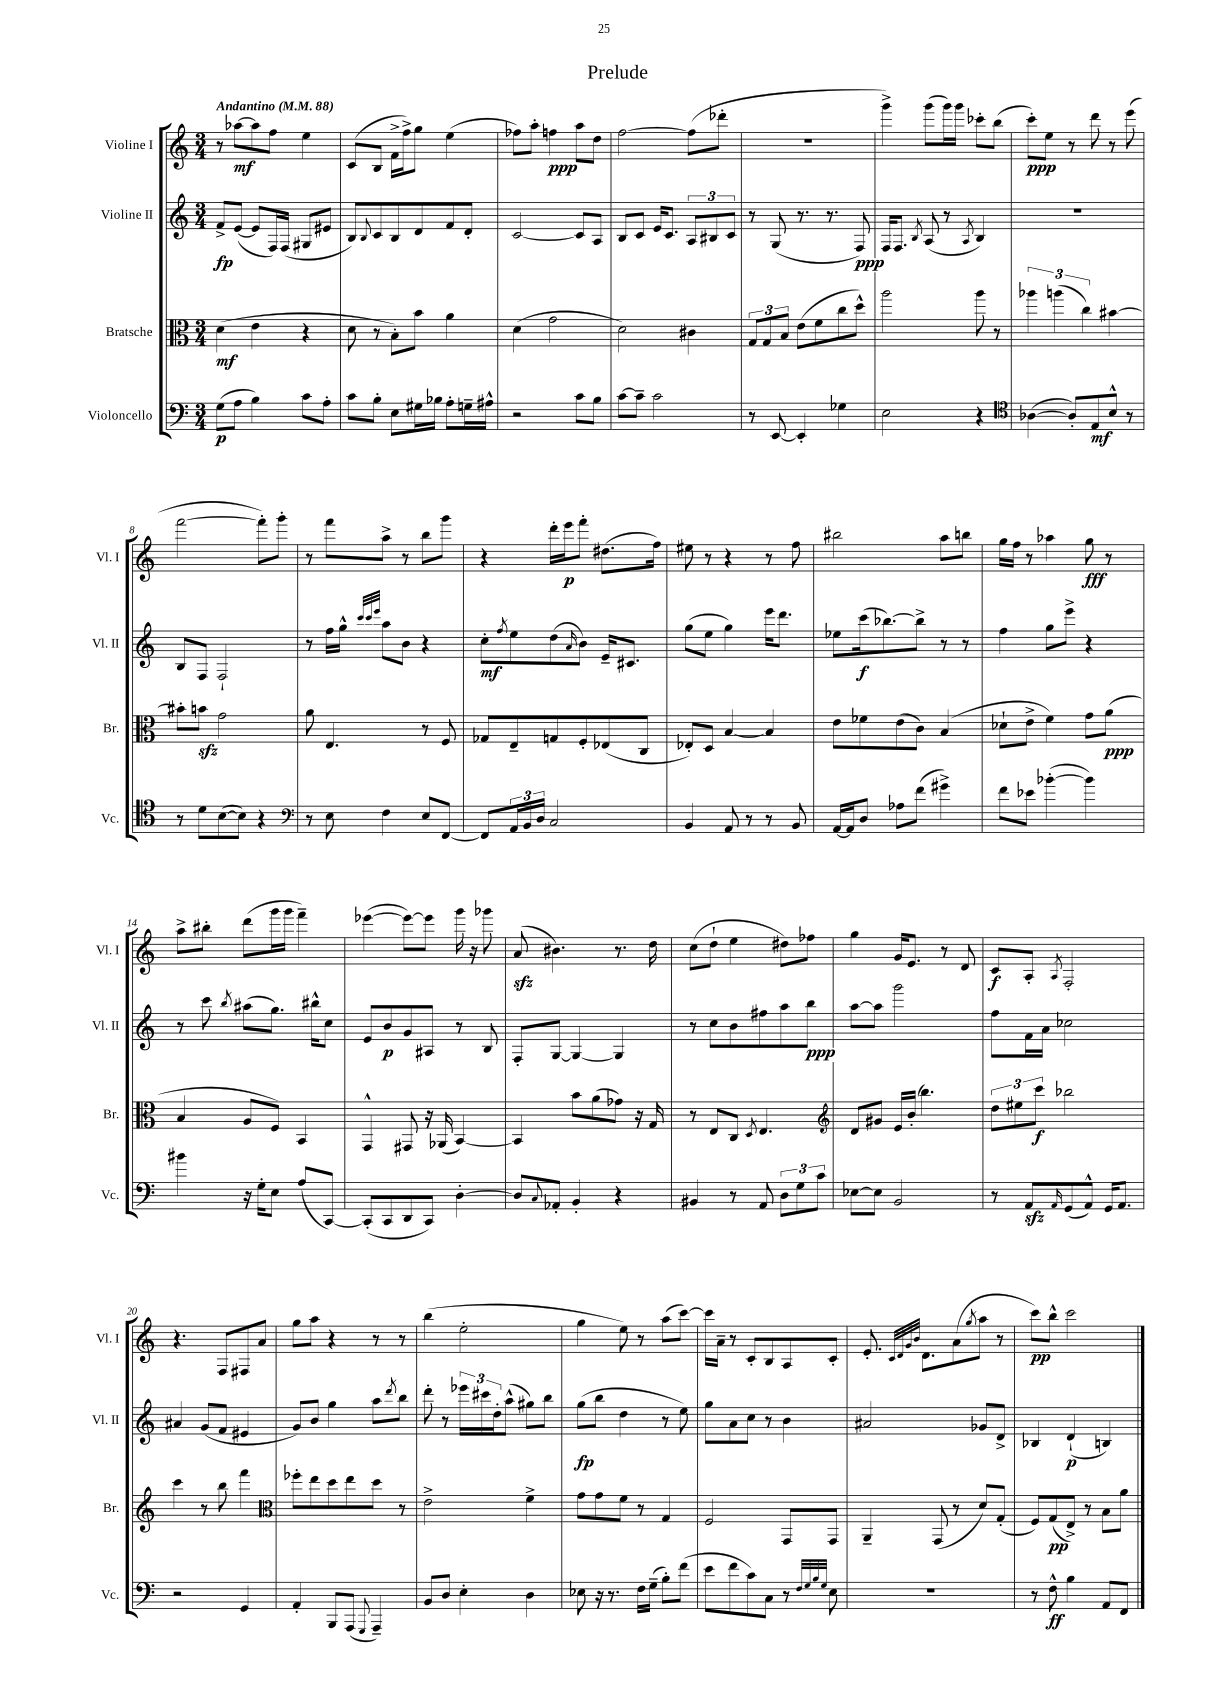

**kern	**dynam	**kern	**dynam	**kern	**dynam	**kern	**dynam
*part4	*part4	*part3	*part3	*part2	*part2	*part1	*part1
*staff4	*staff4	*staff3	*staff3	*staff2	*staff2	*staff1	*staff1
*I"Violoncello	*	*I"Bratsche	*	*I"Violine II	*	*I"Violine I	*
*I'Vc.	*	*I'Br.	*	*I'Vl. II	*	*I'Vl. I	*
*clefF4	*	*clefC3	*	*clefG2	*	*clefG2	*
*k[]	*	*k[]	*	*k[]	*	*k[]	*
*M3/4	*	*M3/4	*	*M3/4	*	*M3/4	*
*MM88	*	*MM88	*	*MM88	*	*MM88	*
=1	=1	=1	=1	=1	=1	=1	=1
!	!	!	!	!	!	!LO:TX:a:B:t=Andantino	!
(8G\L	p	(4d\	mf	8f^/L	fp	8r	.
8A\J	.	.	.	([8e/J	.	[8aa-X\L	mf
4B\)	.	4e\	.	8e/L]	.	8aa-\]	.
.	.	.	.	16F/L)	.	8ff\J	.
.	.	.	.	(16F/JJ	.	.	.
8c\L	.	4r	.	8G#X/L	.	4ee\	.
8A'\J	.	.	.	8e#X/J	.	.	.
=2	=2	=2	=2	=2	=2	=2	=2
8c\L	.	8d\	.	8B/L)	.	(8c/L	.
.	.	.	.	8qqB/	.	.	.
8B'\J	.	8r	.	8c/	.	8B/J	.
8E\L	.	8B'\L)	.	8B/	.	16f^\LL	.
.	.	.	.	.	.	16ff^\J)	.
16G#X\L	.	8b\J	.	8d/	.	8gg\J	.
16B-X\JJ	.	.	.	.	.	.	.
8A'\L	.	4a\	.	8f/	.	(4ee\	.
16Gn~\L	.	.	.	8d'/J	.	.	.
16A#X^^\JJ	.	.	.	.	.	.	.
=3	=3	=3	=3	=3	=3	=3	=3
2r	.	(4d\	.	[2c/	.	8ff-X\L)	.
.	.	.	.	.	.	8aa'\J	.
.	.	2g\	.	.	.	4ffn\	ppp
8c\L	.	.	.	8c/L]	.	8aa\L	.
8B\J	.	.	.	8A/J	.	8dd\J	.
=4	=4	=4	=4	=4	=4	=4	=4
[8c\L	.	2d\)	.	8B/L	.	[2ff\	.
8c~\J]	.	.	.	8c/J	.	.	.
2c\	.	.	.	16e/KL	.	.	.
.	.	.	.	8.c/J	.	.	.
.	.	4c#X\	.	12A/L	.	(8ff\L]	.
.	.	.	.	12B#X/	.	.	.
.	.	.	.	.	.	8ddd-X'\J	.
.	.	.	.	12c/J	.	.	.
=5	=5	=5	=5	=5	=5	=5	=5
8r	.	12G/L	.	8r	.	2.r	.
.	.	12G/	.	.	.	.	.
[8EE/	.	.	.	(8G/	.	.	.
.	.	12B/J	.	.	.	.	.
4EE'/]	.	(8e\L	.	8.r	.	.	.
.	.	8f\	.	.	.	.	.
.	.	.	.	8.r	.	.	.
4G-X\	.	8cc\	.	.	.	.	.
.	.	8dd^^\J)	.	8F/)	ppp	.	.
=6	=6	=6	=6	=6	=6	=6	=6
2E\	.	2aa\	.	16F/KL	.	4ggg^\)	.
.	.	.	.	8.F/J	.	.	.
.	.	.	.	8qB/	.	.	.
.	.	.	.	(8A/	.	(8ggg\L	.
.	.	.	.	8r	.	16ggg\L)	.
.	.	.	.	.	.	16ggg\JJ	.
.	.	.	.	8qA/	.	.	.
4r	.	8aa\	.	4B/)	.	8ccc-X'\L	.
.	.	8r	.	.	.	(8bb\J	.
=7	=7	=7	=7	=7	=7	=7	=7
*clefC4	*	*	*	*	*	*	*
([4A-X\	.	6aa-X\	.	2.r	.	8ccc'\L)	ppp
.	.	.	.	.	.	8ee\J	.
.	.	(6aan\	.	.	.	.	.
8A-'/L])	.	.	.	.	.	8r	.
.	.	6cc\)	.	.	.	.	.
8E/	mf	.	.	.	.	8ddd\	.
8B^^/J	.	[4b#X\	.	.	.	8r	.
8r	.	.	.	.	.	(8eee\	.
!!LO:LB:g=z
=8	=8	=8	=8	=8	=8	=8	=8
8r	.	8b#X'\L]	.	8B/L	.	[2fff\	.
8d\L	.	8bnzz\J	.	8F/J	.	.	.
([8B\	.	2g\	.	2F`/	.	.	.
8B\J])	.	.	.	.	.	.	.
4r	.	.	.	.	.	8fff'\L])	.
.	.	.	.	.	.	8ggg'\J	.
=9	=9	=9	=9	=9	=9	=9	=9
*clefF4	*	*	*	*	*	*	*
8r	.	8a\	.	8r	.	8r	.
8E\	.	4.E/	.	16ff\LL	.	8fff\L	.
.	.	.	.	16gg^^\JJ	.	.	.
.	.	.	.	32qqccc/LLL	.	.	.
.	.	.	.	32qqccc/	.	.	.
.	.	.	.	32qqeee/JJJ	.	.	.
4F\	.	.	.	8aa\L	.	8aa^\J	.
.	.	.	.	8b\J	.	8r	.
8E/L	.	8r	.	4r	.	8bb\L	.
[8FF/J	.	8F/	.	.	.	8ggg\J	.
=10	=10	=10	=10	=10	=10	=10	=10
8FF/L]	.	8G-X/L	.	8cc'\L	mf	4r	.
.	.	.	.	8qff/	.	.	.
24AA/L	.	8E~/	.	8ee\	.	.	.
24BB/	.	.	.	.	.	.	.
24D/JJ	.	.	.	.	.	.	.
2C/	.	8Gn/	.	(8dd\	.	16ddd'\LL	.
.	.	.	.	.	.	16eee\J	p
.	.	.	.	16qqa/	.	.	.
.	.	8F'/	.	8b\J)	.	8fff'\J	.
.	.	(8E-X/	.	16e~/KL	.	(8.dd#X\L	.
.	.	.	.	8.c#X/J	.	.	.
.	.	8C/J	.	.	.	.	.
.	.	.	.	.	.	16ff\Jk)	.
=11	=11	=11	=11	=11	=11	=11	=11
4BB/	.	8E-X'/L)	.	(8gg\L	.	8ee#X\	.
.	.	8D/J	.	8ee\J	.	8r	.
8AA/	.	[4B/	.	4gg\)	.	4r	.
8r	.	.	.	.	.	.	.
8r	.	4B/]	.	16eee\KL	.	8r	.
.	.	.	.	8.ddd\J	.	.	.
8BB/	.	.	.	.	.	8ff\	.
=12	=12	=12	=12	=12	=12	=12	=12
[16AA/LL	.	8e\L	.	8ee-X\L	.	2bb#X\	.
16AA/J]	.	.	.	.	.	.	.
8D/J	.	8f-X\	.	(16ccc\k	f	.	.
.	.	.	.	[8.bb-X\)	.	.	.
8A-X\L	.	(8e\	.	.	.	.	.
(8f\J	.	8c\J)	.	8bb-^\J]	.	.	.
4g#X^\)	.	(4B/	.	8r	.	8aa\L	.
.	.	.	.	8r	.	8bbn\J	.
=13	=13	=13	=13	=13	=13	=13	=13
8f\L	.	8d-X`\L	.	4ff\	.	16gg\LL	.
.	.	.	.	.	.	16ff\JJ	.
8e-X\J	.	8e^\J	.	.	.	8r	.
([4b-X'\	.	4f\)	.	8gg\L	.	4aa-X\	.
.	.	.	.	8eee^\J	.	.	.
4b-\])	.	8g\L	.	4r	.	8gg\	fff
.	.	(8a\J	ppp	.	.	8r	.
!!LO:LB:g=z
=14	=14	=14	=14	=14	=14	=14	=14
4b#X\	.	4B/	.	8r	.	8aa^\L	.
.	.	.	.	8ccc\	.	8bb#X'\J	.
.	.	.	.	8qbb/	.	.	.
16r	.	8A/L	.	(8aa#X\L	.	(8ddd\L	.
16G'\KL	.	.	.	.	.	.	.
8E\J	.	8F/J)	.	8.gg\J)	.	16ggg\L	.
.	.	.	.	.	.	16ggg\JJ	.
(8A/L	.	4BB/	.	.	.	4fff~\)	.
.	.	.	.	16bb#X^^\KL	.	.	.
[8CC/J)	.	.	.	8cc\J	.	.	.
=15	=15	=15	=15	=15	=15	=15	=15
(8CC'/L]	.	4GG^^/	.	8e/L	.	([4eee-X\	.
8CC/	.	.	.	8b/	p	.	.
8DD/	.	8GG#X/	.	8g/	.	8eee-\L_)	.
8CC/J)	.	16r	.	8A#X/J	.	8eee-\J]	.
.	.	(16AA-X/	.	.	.	.	.
[4D'\	.	[4BB/)	.	8r	.	16ggg\	.
.	.	.	.	.	.	16r	.
.	.	.	.	8B/	.	8ggg-X\	.
=16	=16	=16	=16	=16	=16	=16	=16
8D/L]	.	4BB/]	.	8F'/L	.	(8azz/	.
8qqC/	.	.	.	.	.	.	.
8AA-X'/J	.	.	.	[8G/J	.	4.b#X\)	.
4BB'/	.	8b\L	.	4G/_	.	.	.
.	.	(8a\	.	.	.	.	.
4r	.	8g-X\J)	.	4G/]	.	8.r	.
.	.	16r	.	.	.	.	.
.	.	16G/	.	.	.	16dd\	.
=17	=17	=17	=17	=17	=17	=17	=17
4BB#X/	.	8r	.	8r	.	(8cc\L	.
.	.	8E/L	.	8cc\L	.	8dd`\J	.
8r	.	8C/J	.	8b\	.	4ee\	.
.	.	8qD/	.	.	.	.	.
8AA/	.	4.E/	.	8ff#X\	.	.	.
12D\L	.	.	.	8aa\	.	8dd#X\L)	.
12G\	.	.	.	.	.	.	.
.	.	.	.	8bb\J	ppp	8ff-X\J	.
12c\J	.	.	.	.	.	.	.
=18	=18	=18	=18	=18	=18	=18	=18
*	*	*clefG2	*	*	*	*	*
[8E-X\L	.	8d/L	.	[8aa\L	.	4gg\	.
8E-\J]	.	8g#X/J	.	8aa\J]	.	.	.
2BB/	.	16e/LL	.	2ggg\	.	16g/KL	.
.	.	(16b'/JJ	.	.	.	8.e/J	.
.	.	4.bb\)	.	.	.	.	.
.	.	.	.	.	.	8r	.
.	.	.	.	.	.	8d/	.
=19	=19	=19	=19	=19	=19	=19	=19
8r	.	12dd\L	.	8ff\L	.	8c/L	f
.	.	12ee#X\	.	.	.	.	.
8AAzz/L	.	.	.	16f\L	.	8A'/J	.
.	.	12ccc\J	f	.	.	.	.
.	.	.	.	16a\JJ	.	.	.
16qqAA/	.	.	.	.	.	8qA/	.
(8GG/	.	2bb-X\	.	2cc-X\	.	2F'/	.
8AA^^/J)	.	.	.	.	.	.	.
16GG/KL	.	.	.	.	.	.	.
8.AA/J	.	.	.	.	.	.	.
!!LO:LB:g=z
=20	=20	=20	=20	=20	=20	=20	=20
2r	.	4ccc\	.	4a#X/	.	4.r	.
.	.	8r	.	(8g/L	.	.	.
.	.	8bb\	.	8f/J	.	8F/L	.
4GG/	.	4fff\	.	4e#X/	.	8F#X/	.
.	.	.	.	.	.	8a/J	.
=21	=21	=21	=21	=21	=21	=21	=21
*	*	*clefC3	*	*	*	*	*
4AA'/	.	8ff-X'\L	.	8g/L)	.	8gg\L	.
.	.	8ee\	.	8b/J	.	8aa\J	.
8BBB/L	.	8dd\	.	4gg\	.	4r	.
(8AAA/J	.	8ee\	.	.	.	.	.
8qqGGG/	.	.	.	.	.	.	.
4AAA~/)	.	8dd\J	.	8aa\L	.	8r	.
.	.	.	.	8qddd/	.	.	.
.	.	8r	.	8bb\J	.	8r	.
=22	=22	=22	=22	=22	=22	=22	=22
8BB/L	.	2e^\	.	8ddd'\	.	(4bb\	.
8D/J	.	.	.	8r	.	.	.
4E'\	.	.	.	24eee-X\LL	.	2ee'\	.
.	.	.	.	24ccc#X\	.	.	.
.	.	.	.	24dd'\J	.	.	.
.	.	.	.	(8aa^^\J	.	.	.
4D\	.	4f^\	.	8gg#X\L)	.	.	.
.	.	.	.	8bb\J	.	.	.
=23	=23	=23	=23	=23	=23	=23	=23
8E-X\	.	8g\L	.	(8gg\L	fp	4gg\	.
16r	.	8g\	.	8bb\J	.	.	.
8.r	.	.	.	.	.	.	.
.	.	8f\J	.	4dd\	.	8ee\)	.
16F\LL	.	8r	.	.	.	8r	.
(16G~\JJ	.	.	.	.	.	.	.
8B'\L)	.	4G/	.	8r	.	(8aa\L	.
(8f\J	.	.	.	8ee\)	.	[8ccc\J)	.
=24	=24	=24	=24	=24	=24	=24	=24
8e\L	.	2F/	.	8gg\L	.	16ccc\LL]	.
.	.	.	.	.	.	16a~\JJ	.
8f\	.	.	.	8a\	.	8r	.
8c\)	.	.	.	8cc\J	.	8c'/L	.
8C\J	.	.	.	8r	.	8B/	.
8r	.	8GG/L	.	4b\	.	8A/	.
32qqF/LLL	.	.	.	.	.	.	.
32qqG/	.	.	.	.	.	.	.
32qqB/	.	.	.	.	.	.	.
32qqG/JJJ	.	.	.	.	.	.	.
8E\	.	8GG/J	.	.	.	8c'/J	.
=25	=25	=25	=25	=25	=25	=25	=25
2.r	.	4AA~/	.	2a#X/	.	8.e'/	.
.	.	.	.	.	.	32qqc/LLL	.
.	.	.	.	.	.	32qqd/	.
.	.	.	.	.	.	32qqg/	.
.	.	.	.	.	.	32qqb/JJJ	.
.	.	.	.	.	.	8.d\L	.
.	.	(8GG/	.	.	.	.	.
.	.	8r	.	.	.	(8a\	.
.	.	.	.	.	.	8qgg/	.
.	.	8d/L)	.	8g-X/L	.	8aa\J	.
.	.	(8G'/J	.	8d^/J	.	8r	.
=26	=26	=26	=26	=26	=26	=26	=26
8r	.	8F/L)	.	4B-X/	.	8ccc\L)	pp
8F^^\	ff	(8G/	pp	.	.	8bb^^\J	.
4B\	.	8E^/J)	.	(4d`/	p	2ccc\	.
.	.	8r	.	.	.	.	.
8AA/L	.	8B\L	.	4Bn/)	.	.	.
8FF/J	.	8a\J	.	.	.	.	.
==	==	==	==	==	==	==	==
*-	*-	*-	*-	*-	*-	*-	*-
